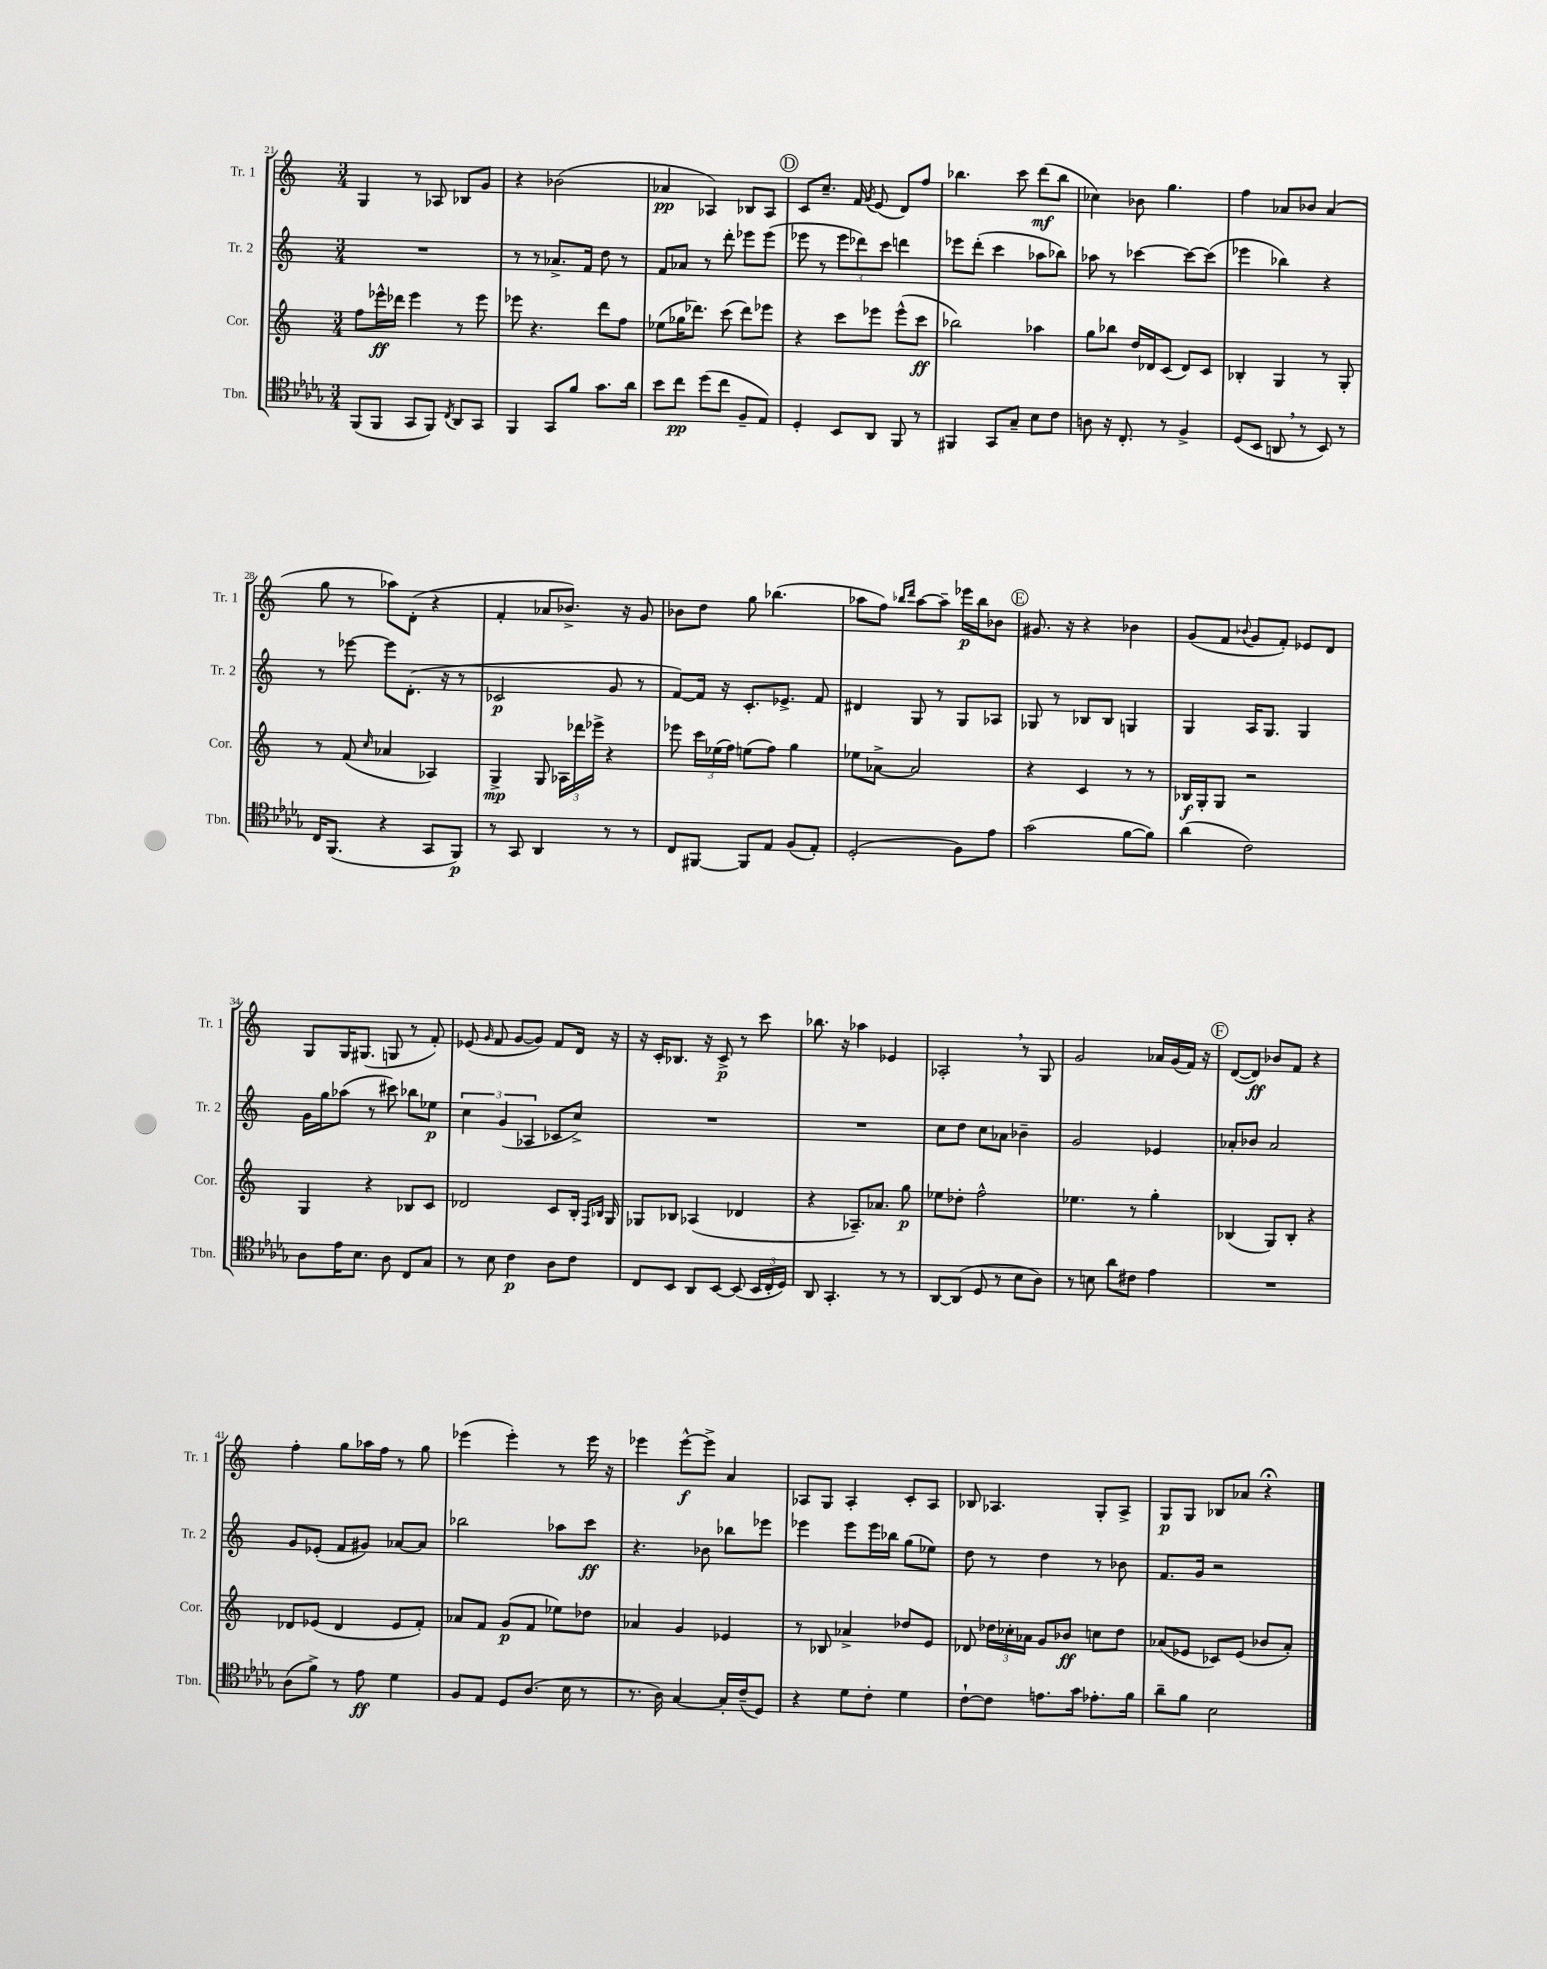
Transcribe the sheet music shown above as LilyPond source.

<<
\new StaffGroup <<
\new Staff = "s0" \with { instrumentName = "Tr. 1" shortInstrumentName = "Tr. 1" } {
    \clef treble \key c \major \numericTimeSignature \time 3/4
    \autoBeamOff g4 r8 aes8 bes8[ g'8] |
    r4 bes'2( |
    aes'4\pp aes4) bes8[ aes8] |
    \mark \markup { \circle "D" } c'8[ c''8.]-- f'16 \acciaccatura { g'8 } e'8( d'8[) f''8] |
    bes''4. c'''8 d'''8[\mf( bes''8] |
    ces''4) bes'8 g''4. |
    f''4 aes'8[ bes'8] aes'4( |
    g''8 r8 aes''8[) d'8]-.( r4 |
    f'4-. aes'8[ bes'8.]->) r16 g'8 |
    bes'8[ d''8] g''8 bes''4.( |
    aes''8[ f''8]) \grace { bes''16[ d'''16] } aes''8[~ aes''8]-- ees'''16[\p bes''16 bes'8] |
    \mark \markup { \circle "E" } gis'8. r16 r4 bes'4 |
    g'8[( f'8] \appoggiatura { bes'8 } g'8[ f'8]-.) ees'8[ d'8] |
    g8[ g16 gis8.]( g8 r8 f'8-.) |
    ees'8( \grace { g'16 } f'8 g'8[~ g'8]) f'8[ d'16] r16 |
    r16 c'16[-. bes8.] r16 c'8->\p r8 c'''8 |
    bes''8. r16 aes''4 ees'4 |
    aes2-. \breathe r8 g8 |
    g'2 aes'16[ g'16( f'16]) r16 |
    \mark \markup { \circle "F" } d'8[~( d'8]\ff) bes'8[ f'8] r4 |
    f''4-. g''8[ aes''16 f''16] r8 g''8 |
    ees'''4( ees'''4-.) r8 ees'''16 r16 |
    ees'''4 ees'''8[~-^\f ees'''8]-> a'4 |
    aes8[ g8] aes4-. c'8[-. aes8] |
    bes8 aes4. g8[-. aes8]-> |
    g8[\p g8] bes8[ aes'8] r4\fermata \bar "|." |
}
\new Staff = "s1" \with { instrumentName = "Tr. 2" shortInstrumentName = "Tr. 2" } {
    \clef treble \key c \major \numericTimeSignature \time 3/4
    \autoBeamOff R2. |
    r8 r8 aes'8.[-> f'16] d''8 r8 |
    f'8[ aes'8] r8 d'''8-. ees'''8[ ees'''8]( |
    \mark \markup { \circle "D" } ees'''8 r8 \tuplet 3/2 { ees'''8[ des'''8) c'''8] } d'''4 |
    ees'''8[ d'''8]-.( c'''4 aes''8[ bes''8]) |
    aes''8 r8 ces'''4~ ces'''8[~ ces'''8]( |
    ees'''4 bes''4) r4 |
    r8 ees'''8~ ees'''8[ d'8.]-.( r16 r8 |
    ces'2\p g'8 r8 |
    f'8[~) f'16] r16 c'8.[-. ees'8.]-> f'8 |
    dis'4 g8 r8 g8[ aes8] |
    \mark \markup { \circle "E" } ges8 r8 bes8[ bes8] g4 |
    g4 a16[ g8.] g4 |
    g'16[ g''16 aes''8]( r8 cis'''8) bes''8[ ees''8]\p |
    \tuplet 3/2 { c''4 g'4( aes4 } ces'8[ c''8]->) |
    R2. |
    R2. |
    c''8[ d''8] c''8[ aes'8] bes'4-- |
    g'2 ees'4 |
    \mark \markup { \circle "F" } aes'8[-. bes'8] aes'2 |
    g'8[ ees'8]-.( f'8[ gis'8]) aes'8[~ aes'8] |
    bes''2 aes''8[ c'''8]\ff |
    r4. bes'8 bes''8[ ees'''8] |
    ees'''4 ees'''8[ ees'''16 bes''16] g''8[( ees''8]) |
    d''8 r8 d''4 r8 bes'8 |
    f'8.[ g'16] r2 \bar "|." |
}
\new Staff = "s2" \with { instrumentName = "Cor." shortInstrumentName = "Cor." } {
    \clef treble \key c \major \numericTimeSignature \time 3/4
    \autoBeamOff f''8[ ees'''16-^\ff des'''16] ees'''4 r8 ees'''8 |
    ees'''8 r4. d'''8[ f''8] |
    ees''8[( ges''16 des'''8.]) c'''8( des'''8[) ees'''8] |
    \mark \markup { \circle "D" } r4 c'''8[ ees'''8] ees'''8[-^( c'''8]\ff |
    bes''2) aes''4 |
    g''8[ bes''8] d''16[ des'16 c'8]( des'8[) c'8] |
    bes4-. g4 r8 g8-. |
    r8 f'8( \grace { c''16 } aes'4 aes4) |
    g4->\mp g8 \tuplet 3/2 { aes16[ des'''16 ees'''16]-> } r4 |
    ees'''8 \tuplet 3/2 { c'''16[ ees''16( f''16]) } e''8[( f''8]) g''4 |
    ees''8[ aes'8]~-> aes'2 |
    \mark \markup { \circle "E" } r4 c'4 r8 r8 |
    bes16[\f g16-. g8] r2 |
    g4 r4 bes8[ c'8] |
    des'2 c'8[ b16]-. \grace { f16[ bes16] } g16 |
    ges8[ bes8] aes4( des'4 |
    r4 aes8.[--) aes'8.] g''8\p |
    ees''8[ des''8]-. f''2-^ |
    ees''4. r8 g''4-. |
    \mark \markup { \circle "F" } bes4( g8[) bes8]-. r4 |
    des'8[ ees'8]( des'4 ees'8[ f'8]-.) |
    aes'8[ f'8] g'8[\p( f'8] ees''8[) des''8] |
    aes'4 g'4 ees'4 |
    r8 bes8 aes'4-> des''8[ e'8] |
    des'8 \tuplet 3/2 { des''16[ ces''16-. aes'16] } g'8[ bes'8]\ff c''8[ des''8] |
    aes'8[( ees'8] ces'8[) ees'8]( bes'8[ aes'8]-.) \bar "|." |
}
\new Staff = "s3" \with { instrumentName = "Tbn." shortInstrumentName = "Tbn." } {
    \clef tenor \key des \major \numericTimeSignature \time 3/4
    \autoBeamOff f,8[( f,8] ges,8[ f,8]) \acciaccatura { c8 } aes,8[ ges,8] |
    f,4 ges,8[ f'8] ges'8.[ aes'16] |
    bes'8[ c''8]\pp des''8[( c''8] f8[-- ees8]) |
    \mark \markup { \circle "D" } des4-. bes,8[ aes,8] f,8 r8 |
    fis,4 ges,8[ ges8]-- bes8[ c'8] |
    a8 r16 c8.-. r8 f4-> |
    des8[( bes,8] a,8 \breathe r8 bes,8) r8 |
    c16[ f,8.]( r4 ges,8[ f,8]\p) |
    r8 ges,8 aes,4 r8 r8 |
    c8[ fis,8]~ fis,8[ ees8] f8[( ees8]-.) |
    des2-.( f8[) ees'8] |
    \mark \markup { \circle "E" } ges'2( f'8[~ f'8]) |
    aes'4( c'2) |
    aes8[ ees'16 bes8.] aes8 c8[ ges8] |
    r8 bes8 c'4\p aes8[ c'8] |
    c8[ bes,8] aes,8[ bes,8]~ bes,8( \tuplet 3/2 { bes,16[ c16-. des16]) } |
    aes,8 ges,4.-. r8 r8 |
    aes,8[~ aes,8]( des8 r8 bes8[ aes8]) |
    r8 b8 aes'8[ cis'8] ees'4 |
    \mark \markup { \circle "F" } R2. |
    aes8[( f'8]->) r8 ees'8\ff des'4 |
    f8[ ees8] des8[ aes8.]( bes16 r8 |
    r8. aes16) ges4~ ges16[-. c'16--( des8]) |
    r4 des'8[ c'8]-. des'4 |
    c'8[~-! c'8] e'8.[ ges'16] ees'8.[-. f'16] |
    aes'8[-- f'8] bes2 \bar "|." |
}
>>
>>
\layout { \context { \Score currentBarNumber = #21 } }
